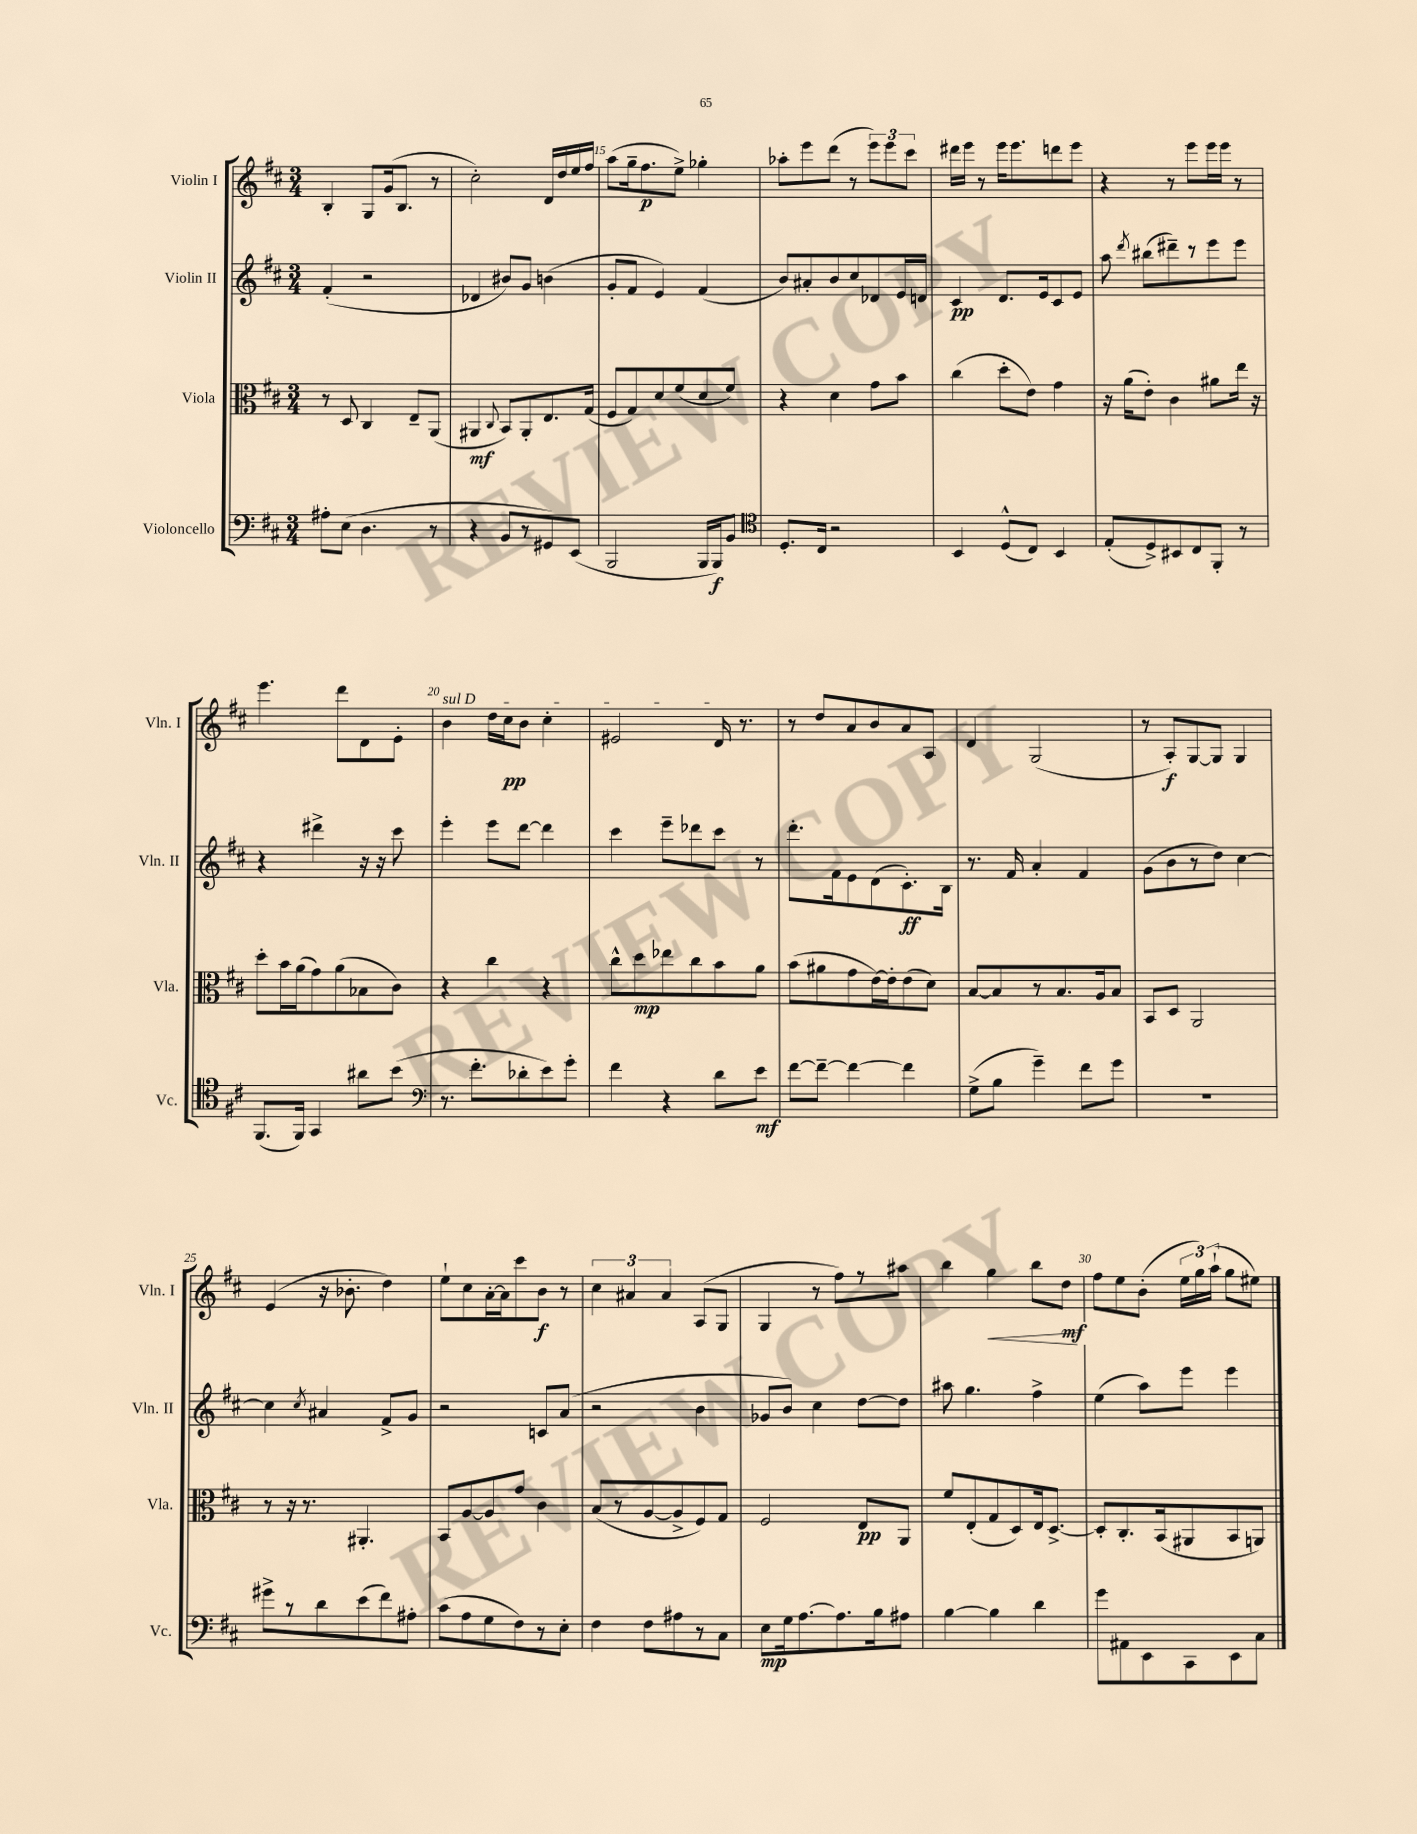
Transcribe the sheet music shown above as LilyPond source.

<<
\new StaffGroup <<
\new Staff = "s0" \with { instrumentName = "Violin I" shortInstrumentName = "Vln. I" } {
    \clef treble \key d \major \numericTimeSignature \time 3/4
    \autoBeamOff b4-. g8[ g'16( b8.] r8 |
    cis''2-.) d'16[ d''16 e''16 fis''16] |
    a''8[( g''16-- fis''8.\p e''8]->) ges''4-. |
    aes''8[-. e'''8 d'''8]( r8 \tuplet 3/2 { e'''8[) e'''8 cis'''8] } |
    dis'''16[ e'''16] r8 e'''16[ e'''8. d'''8 e'''8] |
    r4 r8 e'''8[ e'''16 e'''16] r8 |
    e'''4. d'''8[ d'8 e'8]-. |
    \once \override TextSpanner.bound-details.left.text = \markup { \italic "sul D" } b'4\startTextSpan d''16[ cis''16\pp b'8] cis''4-. |
    eis'2 d'16\stopTextSpan r8. |
    r8 d''8[ a'8 b'8 a'8 a8] |
    d'4 g2( |
    r8 a8[-.\f) g8~ g8] g4 |
    e'4( r16 bes'8.-. d''4) |
    e''8[-! cis''8 a'16~-. a'16 cis'''8 b'8]\f r8 |
    \tuplet 3/2 { cis''4 ais'4 ais'4 } a8[( g8] |
    g4 r8 fis''8[) r8 ais''8] |
    b''4 g''4\< b''8[ d''8]\mf\! |
    fis''8[ e''8 b'8]-.( \tuplet 3/2 { e''16[ g''16) a''16]-!( } g''8[ eis''8]) \bar "|." |
}
\new Staff = "s1" \with { instrumentName = "Violin II" shortInstrumentName = "Vln. II" } {
    \clef treble \key d \major \numericTimeSignature \time 3/4
    \autoBeamOff fis'4-.( r2 |
    des'4 bis'8[) g'8] b'4( |
    g'8[-. fis'8] e'4) fis'4( |
    b'8[) ais'8-. b'8 cis''8 des'8 e'16 d'16] |
    cis'4\pp d'8.[ e'16 cis'8 e'8] |
    a''8 \acciaccatura { d'''8 } bis''8[( dis'''8--) r8 e'''8 e'''8] |
    r4 dis'''4-> r16 r16 cis'''8 |
    e'''4-. e'''8[ d'''8]~ d'''4 |
    cis'''4 e'''8[-- des'''8 cis'''8] r8 |
    d'''8.[-. fis'16 e'8 d'8( cis'8.-.\ff) b16] |
    r8. fis'16 a'4-. fis'4 |
    g'8[( b'8 r8 d''8]) cis''4~ |
    cis''4 \acciaccatura { cis''8 } ais'4 fis'8[-> g'8] |
    r2 c'8[ a'8]( |
    r2 b'4 |
    ges'8[ b'8]) cis''4 d''8[~ d''8] |
    ais''8 g''4. fis''4-> |
    e''4( a''8[) e'''8] e'''4 \bar "|." |
}
\new Staff = "s2" \with { instrumentName = "Viola" shortInstrumentName = "Vla." } {
    \clef alto \key d \major \numericTimeSignature \time 3/4
    \autoBeamOff r8 d8 cis4 e8[-- a,8]( |
    ais,4\mf \appoggiatura { cis8 } b,8[) ais,8-. e8. g16]( |
    fis8[ g8) d'8 fis'8( d'8 fis'8]) |
    r4 d'4 g'8[ b'8] |
    cis''4( d''8[-. e'8]) g'4 |
    r16 a'16[( e'8]-.) cis'4 ais'8[ e''16] r16 |
    d''8[-. b'16 a'16( g'8) a'8( bes8 cis'8]) |
    r4 cis''4 r4 |
    cis''8[-^ d''8\mp ees''8 cis''8 b'8 a'8] |
    b'8[( ais'8 g'8 e'16~) e'16-. e'8( d'8]) |
    b8[~ b8 r8 b8. a16 b8] |
    b,8[ d8] a,2 |
    r8 r16 r8. ais,4.-. |
    b,8[ a8~ a8 g'8] cis'4 |
    b8[( r8 a8~ a8-> fis8) g8] |
    fis2 e8[\pp a,8] |
    fis'8[ e8-.( g8 d8) e16 d8.]~-> |
    d8[-. cis8.-. b,16( ais,8 b,8 a,8]) \bar "|." |
}
\new Staff = "s3" \with { instrumentName = "Violoncello" shortInstrumentName = "Vc." } {
    \clef bass \key d \major \numericTimeSignature \time 3/4
    \autoBeamOff ais8[-. e8]( d4. r8 |
    r4 b,8[ r8 gis,8) e,8]( |
    b,,2 b,,16[ b,,16\f) b,8] |
    \clef tenor d8.[-. cis16] r2 |
    b,4 d8[-^( cis8]) b,4 |
    e8[-.( d8->) bis,8 cis8 fis,8]-. r8 |
    fis,8.[( fis,16]) g,4 ais'8[ b'8]( |
    \clef bass r8. fis'8.[-. des'8-. e'8) g'8]-. |
    fis'4 r4 d'8[ e'8]\mf |
    fis'8[~ fis'8]~-- fis'4~ fis'4 |
    g8[->( b8] g'4--) fis'8[ g'8] |
    R2. |
    gis'8[-> r8 d'8 e'8( fis'8) ais8]-. |
    cis'8[( a8 g8 fis8) r8 e8]-. |
    fis4 fis8[ ais8 r8 cis8] |
    e8[\mp g16 a8.~ a8. b16 ais8] |
    b4~ b4 d'4 |
    g'8[ ais,8 e,8 cis,8 e,8 cis8] \bar "|." |
}
>>
>>
\layout { \context { \Score currentBarNumber = #13 \override BarNumber.break-visibility = ##(#f #t #t) barNumberVisibility = #(every-nth-bar-number-visible 5) } }
